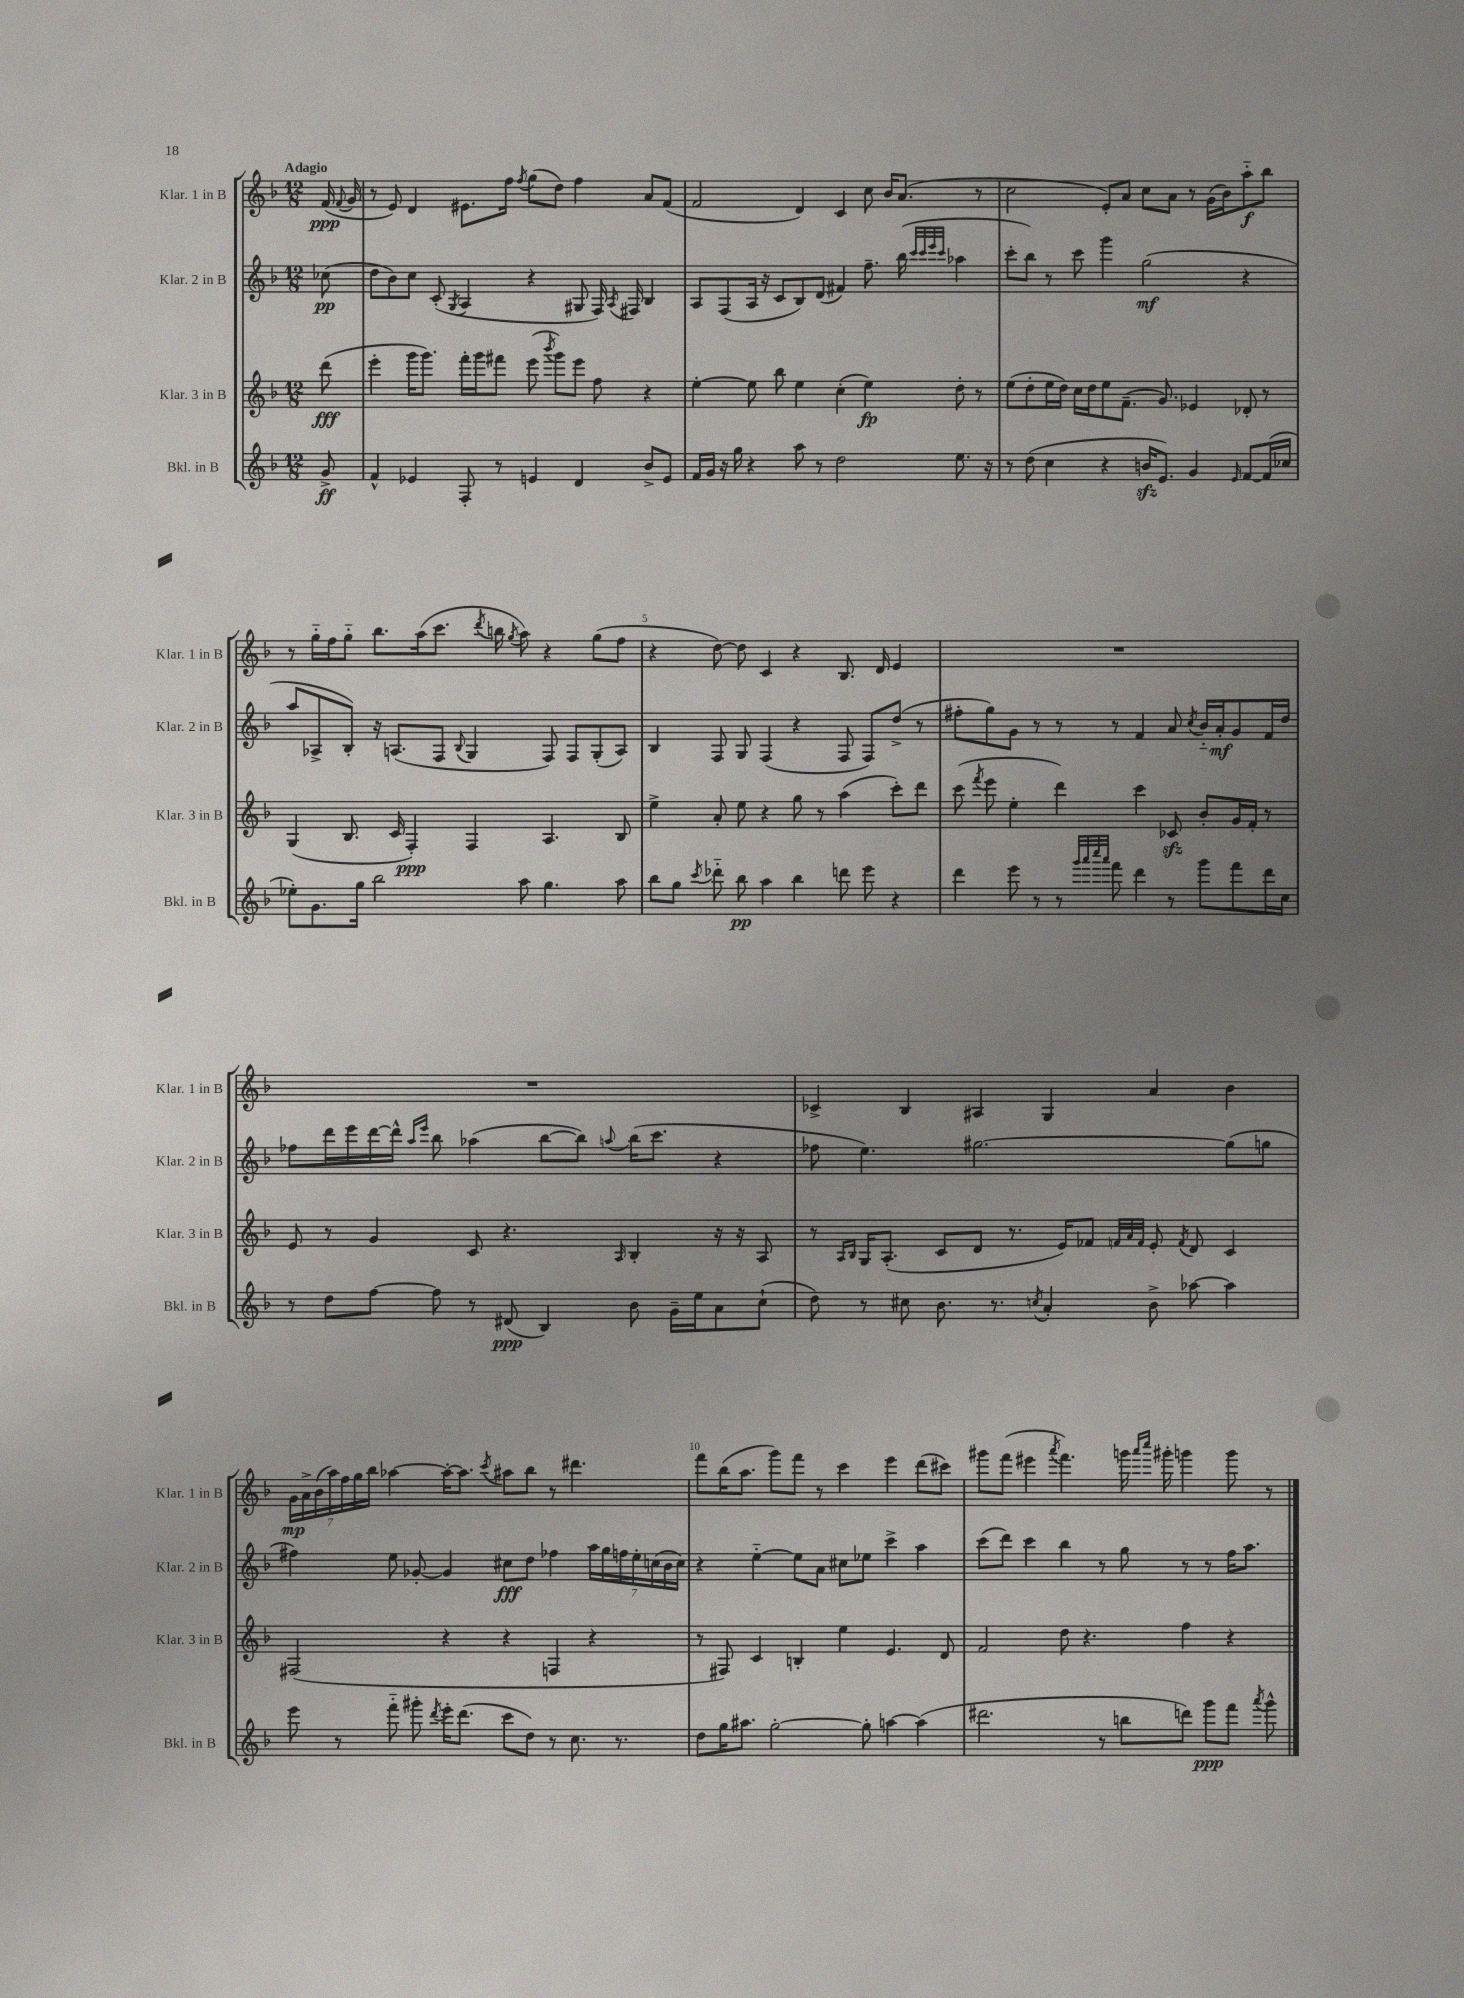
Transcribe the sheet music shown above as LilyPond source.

<<
\new StaffGroup <<
\new Staff = "s0" \with { instrumentName = "Klar. 1 in B" shortInstrumentName = "Klar. 1 in B" } {
    \clef treble \key f \major \numericTimeSignature \time 12/8 \partial 8 \tempo "Adagio"
    \autoBeamOff f'16\ppp( \appoggiatura { f'8 } g'16 |
    r8 e'8) d'4 eis'8.[ f''16] \acciaccatura { f''8 } g''8[( d''8]) f''4 a'8[ f'8]( |
    f'2 d'4) c'4 c''8 bes'16[ a'8.]( r8 |
    c''2 e'8[-.) a'8] c''8[ a'8] r8 g'16[( bes'16) a''8-_\f bes''8] |
    r8 g''16[-_ f''16 g''8]-_ bes''8.[ a''16( c'''8.] \acciaccatura { d'''8 } b''16 \acciaccatura { g''8 } a''8) r4 g''8[( f''8] |
    r4 d''8~) d''8 c'4 r4 bes8. d'16 e'4 |
    R1. |
    R1. |
    ces'4-> bes4 ais4 g4 a'4 bes'4 |
    \tuplet 7/4 { g'16[\mp a'16-> bes'16( a''16) f''16 g''16 bes''16] } aes''4~ aes''16[~-. aes''8.] \acciaccatura { c'''8 } ais''8[ bes''8] r8 dis'''4. |
    f'''8[ bes''16( a''8.] g'''8[) f'''8] r8 c'''4 e'''4 d'''8[( cis'''8]) |
    gis'''8[ f'''8]( eis'''4 \acciaccatura { a'''8 } f'''4.) g'''16 \grace { a'''16[ c''''16] } gis'''16-. g'''4 g'''8 r8 \bar "|." |
}
\new Staff = "s1" \with { instrumentName = "Klar. 2 in B" shortInstrumentName = "Klar. 2 in B" } {
    \clef treble \key f \major \numericTimeSignature \time 12/8 \partial 8
    \autoBeamOff ces''8\pp( |
    d''8[ bes'8) c''8] c'8-.( \acciaccatura { g8 } a4 r4 gis8 f16) \acciaccatura { a8 } fis16 bes4 |
    a8[ f8( a16] r16 c'8[ bes8) d'8]( fis'4) f''8.-- bes''16( \grace { c'''32[ c'''32 e'''32 c'''32] } aes''4 |
    c'''8[-. bes''8]) r8 c'''8 g'''4 g''2\mf( r4 |
    a''8[ aes8-> bes8]-.) r16 a8.[( f8] \appoggiatura { bes8 } g4 f8) f8[ g8-.( a8]) |
    bes4 f8 g8 f4( r4 f8 f8[) d''8]->( r8 |
    fis''8[-. g''8) g'8] r8 r8 r8 f'4 a'8 \acciaccatura { c''8 } bes'16[-_ a'16-.\mf g'8 f'16 d''16] |
    fes''8[ d'''16 e'''16 d'''16~ d'''16]-^ \grace { a''16[ e'''16] } bes''8 aes''4( bes''8[~ bes''8]) \appoggiatura { a''8 } bes''16[( c'''8.] r4 |
    fes''8 e''4.) gis''2.~ gis''8[( g''8] |
    fis''4) e''8 ges'8~-. ges'4 cis''8[\fff d''8] fes''4 \tuplet 7/4 { a''16[ g''16 f''16 e''16-. c''16( bes'16 c''16]) } |
    r4 e''4~-_ e''8[ a'8] cis''8[ ees''8] c'''4-> a''4 |
    c'''8[( d'''8]) c'''4 bes''4 r8 g''8 r8 r8 f''16[ a''8.] \bar "|." |
}
\new Staff = "s2" \with { instrumentName = "Klar. 3 in B" shortInstrumentName = "Klar. 3 in B" } {
    \clef treble \key f \major \numericTimeSignature \time 12/8 \partial 8
    \autoBeamOff d'''8\fff( |
    e'''4-. g'''16[ g'''8.]) f'''16[-. g'''16 fis'''8] e'''8( \acciaccatura { bes'''8 } g'''8[) e'''8] f''8 r4 |
    e''4~-. e''8 bes''8 e''4 c''4-.( e''4\fp) d''8-. r8 |
    e''8[( d''8-. e''16 d''16]) c''16[ d''16 e''8 f'8.]--( g'8.) ees'4 des'8-. r8 |
    g4( bes8. c'16 f4-.\ppp) f4 a4. bes8 |
    e''4-> a'8-. e''8 r4 g''8 r8 a''4( c'''8[-.) d'''8] |
    c'''8( \acciaccatura { f'''8 } e'''8 e''4-. d'''4) c'''4 ces'8\sfz bes'8[-. g'16 f'16]-. r8 |
    e'8 r8 g'4 c'8 r4. \grace { a16 } bes4-. r16 r16 a8 |
    r8 \grace { a16[ bes16] } g16[ a8.]-.( c'8[ d'8] r8. e'16[) fes'8] \grace { f'32[ a'32 f'32] } e'8-. \acciaccatura { f'8 } d'8 c'4 |
    fis2( r4 r4 f4 r4 |
    r8 fis8) c'4 b4-. e''4 e'4. d'8 |
    f'2 d''8 r4. f''4 r4 \bar "|." |
}
\new Staff = "s3" \with { instrumentName = "Bkl. in B" shortInstrumentName = "Bkl. in B" } {
    \clef treble \key f \major \numericTimeSignature \time 12/8 \partial 8
    \autoBeamOff g'8->\ff |
    f'4-^ ees'4 f8-. r8 e'4 d'4 bes'8[-> e'8] |
    f'16[ g'16] r16 g''16 r4 a''8 r8 d''2 e''8. r16 |
    r8 d''8( c''4 r4 b'16[\sfz e'8.]) g'4 \grace { e'16 } f'8[~ f'16( ces''16] |
    ees''8[-.) g'8. g''16] bes''2 a''8 g''4. a''8 |
    bes''8[ g''8] \acciaccatura { c'''8 } des'''8-_ bes''8\pp a''4 bes''4 d'''8 e'''8 r4 |
    d'''4 e'''8 r8 r8 \grace { g'''32[ a'''32 c''''32 a'''32] } f'''8 d'''4 r8 g'''8[ f'''8 d'''16 c''16] |
    r8 d''8[ f''8]~ f''8 r8 dis'8\ppp( bes4) bes'8 g'16[-- e''16 a'8 c''8]-!( |
    d''8) r8 cis''8 bes'8. r8. \acciaccatura { c''8 } a'4-. bes'8-> aes''8~ aes''4 |
    e'''8 r8 f'''8-_ gis'''8-. \acciaccatura { d'''8 } e'''16[-. d'''8.]( c'''8[ d''8]) r8 c''8. r8. |
    d''8[ g''16 ais''8.] g''2~-. g''8-. a''4~ a''4( |
    dis'''2. r8 b''8[ d'''8]) g'''8[\ppp f'''8] \acciaccatura { a'''8 } g'''8-^ \bar "|." |
}
>>
>>
\layout { \context { \Score \override BarNumber.break-visibility = ##(#f #t #t) barNumberVisibility = #(every-nth-bar-number-visible 5) } }
